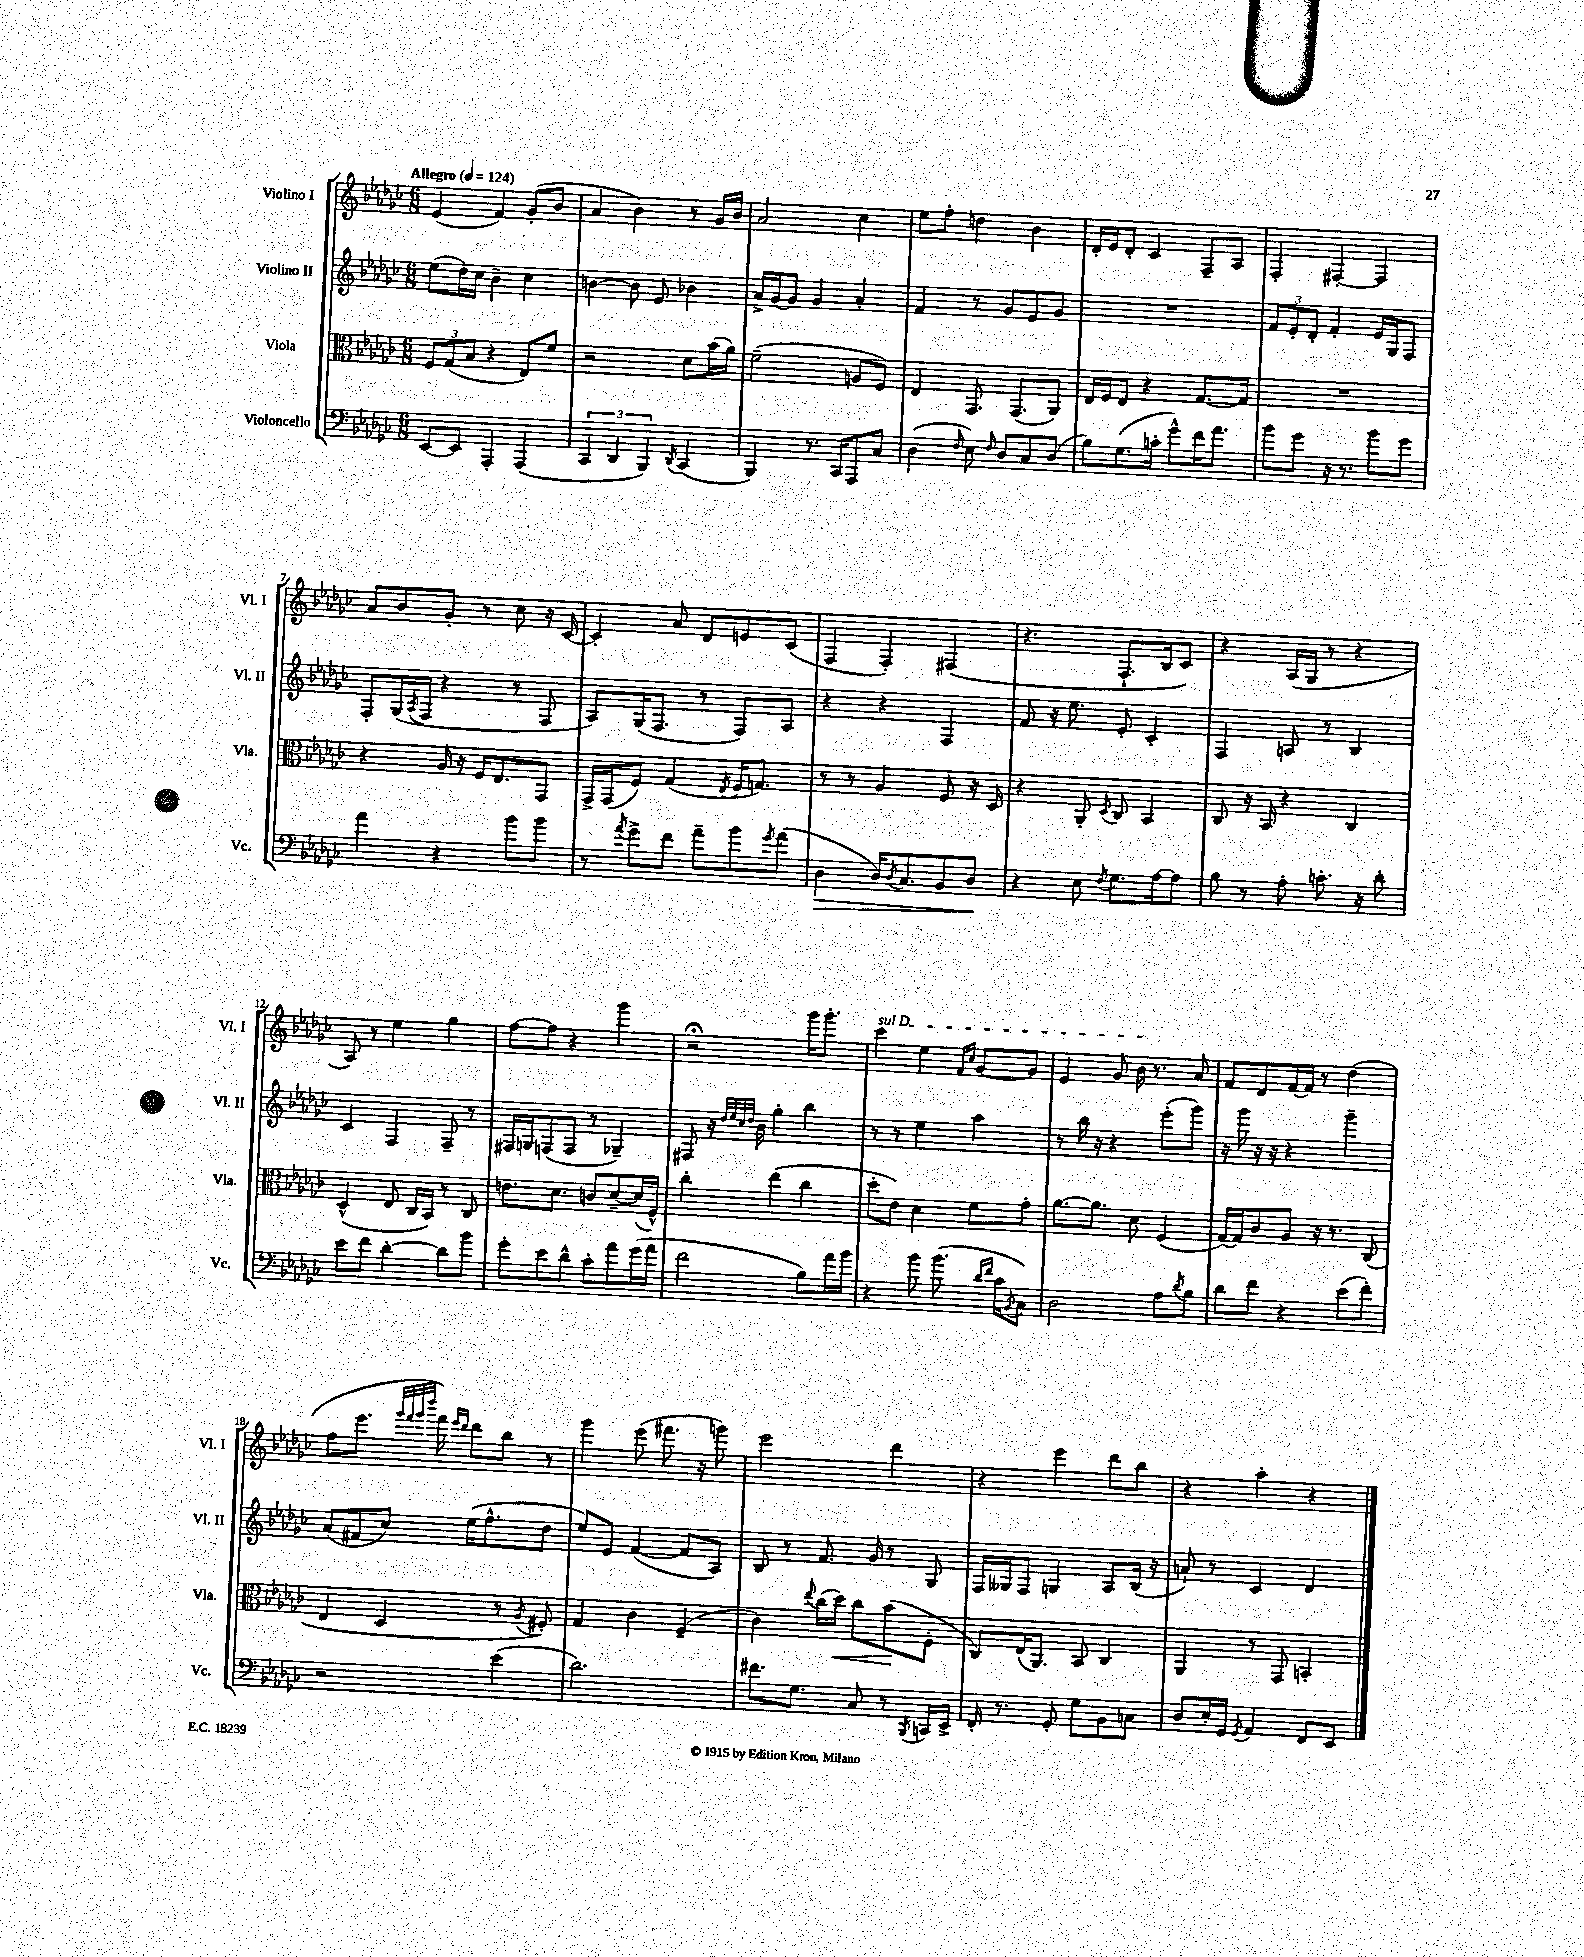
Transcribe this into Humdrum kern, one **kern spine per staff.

**kern	**dynam	**kern	**dynam	**kern	**kern
*part4	*part4	*part3	*part3	*part2	*part1
*staff4	*staff4	*staff3	*staff3	*staff2	*staff1
*I"Violoncello	*	*I"Viola	*	*I"Violino II	*I"Violino I
*I'Vc.	*	*I'Vla.	*	*I'Vl. II	*I'Vl. I
*clefF4	*	*clefC3	*	*clefG2	*clefG2
*k[b-e-a-d-g-c-]	*	*k[b-e-a-d-g-c-]	*	*k[b-e-a-d-g-c-]	*k[b-e-a-d-g-c-]
*M6/8	*	*M6/8	*	*M6/8	*M6/8
*MM124	*	*MM124	*	*MM124	*MM124
=1	=1	=1	=1	=1	=1
!	!	!	!	!	!LO:TX:a:B:t=Allegro
[8EE-/L	.	12F/L	.	(8ee-\L	(4e-/
.	.	(12G-/	.	.	.
8EE-/J]	.	.	.	16dd-\L)	.
.	.	12B-/J	.	.	.
.	.	.	.	16cc-\JJ	.
4AAA-'/	.	4r	.	4b-~\	4f/)
(4AAA-/	.	8E-/L)	.	4cc-\	(8g-'/L
.	.	8f/J	.	.	8b-/J
=2	=2	=2	=2	=2	=2
6CC-/	.	2r	.	[4bn\	4a-/
6DD-/	.	.	.	.	.
.	.	.	.	8b\]	4b-\)
6BBB-/)	.	.	.	.	.
.	.	.	.	8e-/	.
8qDD-/	.	.	.	.	.
(4CC-/	.	8d-\L	.	4b-X\	8r
.	.	(16b-\L	.	.	16g-/LL
.	.	16a-\JJ)	.	.	16b-/JJ
=3	=3	=3	=3	=3	=3
4BBB-/)	.	(2f~\	.	16a-^/LL	2a-/
.	.	.	.	[16g-/J	.
.	.	.	.	8g-/J]	.
8.r	.	.	.	4g-/	.
16CC-/KL	.	.	.	.	.
8AAA-/	.	8An/L	.	4a-'/	4cc-\
8C-/J	.	8F/J)	.	.	.
=4	=4	=4	=4	=4	=4
(4D-\	.	4E-/	.	4f/	8ee-\L
.	.	.	.	.	8ff'\J
16qqF/	.	.	.	.	.
8E-\)	.	8.GG-/	.	8r	4ddn\
16qqF/	.	.	.	.	.
8D-/L	.	.	.	8g-/L	.
.	.	(8.GG-/L	.	.	.
8C-/	.	.	.	8e-/	4b-\
(8D-/J	.	8AA-/J)	.	8g-/J	.
=5	=5	=5	=5	=5	=5
8B-\L)	.	16E-/LL	.	2.r	16d-'/LL
.	.	16F/J	.	.	16e-/J
(8.G-\	.	8E-/J	.	.	8d-'/J
.	.	4r	.	.	4c-/
16cn'\Jk	.	.	.	.	.
8g-^^\L)	.	.	.	.	.
16f\K	.	[8.G-/L	.	.	8F~/L
8.a-\J	.	.	.	.	.
.	.	.	.	.	8A-/J
.	.	16G-/Jk]	.	.	.
=6	=6	=6	=6	=6	=6
8b-\L	.	2.r	.	12f/L	4F'/
.	.	.	.	12e-'/	.
8g-\J	.	.	.	.	.
.	.	.	.	12d-'/J	.
16r	.	.	.	4f'/	[4F#X'/
8.r	.	.	.	.	.
8b-\L	.	.	.	16e-/LL	4F#/]
.	.	.	.	16G-/J	.
8g-\J	.	.	.	8F/J	.
!!LO:LB:g=z
=7	=7	=7	=7	=7	=7
4a-\	.	4r	.	8F'/L	8a-/L
.	.	.	.	(16G-/L	8b-/
.	.	.	.	8qA-/	.
.	.	.	.	16F/JJ	.
4r	.	16A-/	.	4r	8g-'/J
.	.	16r	.	.	.
.	.	16F/KL	.	.	8r
.	.	8.E-/	.	.	.
8b-\L	.	.	.	8r	8cc-\
8b-\J	.	8GG-/J	.	8F/	16r
.	.	.	.	.	[16c-/
=8	=8	=8	=8	=8	=8
8r	.	16GG-^/LL	.	8A-/L)	4c-'/]
.	.	(16GG-/J	.	.	.
8qa-/	.	.	.	.	.
8g-^\L	.	8F/J)	.	(16G-/K	.
.	.	.	.	8.F/J	.
8f\J	.	(4G-/	.	.	8a-/
8a-~\L	.	.	.	8r	8d-/L
.	.	8qE-/	.	.	.
8b-\	.	16F/KL	.	8F/L)	8en/
.	.	8.Gn/J)	.	.	.
8qg-/	.	.	.	.	.
(8a-\J	.	.	.	8A-/J	(8c-/J
=9	=9	=9	=9	=9	=9
!	!LO:HP:b	!	!	!	!
4D-\	>	8r	.	4r	4F/
.	.	8r	.	.	.
16D-/KL)	.	4A-/	.	4r	4F'/)
8qD-/	.	.	.	.	.
8.C-/	.	.	.	.	.
8BB-/	.	8F/	.	4F/	(4F#X/
8D-/J	.	16r	.	.	.
.	.	16D-/	.	.	.
.	]	.	.	.	.
=10	=10	=10	=10	=10	=10
4r	.	4r	.	8f/	4.r
.	.	.	.	16r	.
.	.	.	.	8.ee-\	.
8E-\	.	8AA-'/	.	.	.
8qF/	.	8qD-/	.	.	.
8.G-\L	.	8C-/	.	8e-'/	8.F`/L
.	.	4BB-/	.	4c-'/	.
[16A-\k	.	.	.	.	16B-/k
8A-\J]	.	.	.	.	8c-/J)
=11	=11	=11	=11	=11	=11
8B-\	.	8C-/	.	4F/	4r
8r	.	16r	.	.	.
.	.	16BB-/	.	.	.
8A-'\	.	4r	.	8An/	(16A-/LL
.	.	.	.	.	16G-/JJ
8.cn'\	.	.	.	8r	8r
.	.	4C-/	.	4B-/	4r
16r	.	.	.	.	.
8d-'\	.	.	.	.	.
!!LO:LB:g=z
=12	=12	=12	=12	=12	=12
8e-\L	.	(4D-^^/	.	4c-/	8A-/)
8f\J	.	.	.	.	8r
[4d-'\	.	8E-/	.	4F/	4ee-\
.	.	16C-/LL	.	.	.
.	.	16BB-/JJ)	.	.	.
8d-\L]	.	8r	.	8F~/	4gg-\
8b-\J	.	8C-/	.	8r	.
=13	=13	=13	=13	=13	=13
8g-'\L	.	8.en\L	.	16F#X/LL	[8ff\L
.	.	.	.	16Gn/J	.
8e-\	.	.	.	(8Fn/	8ff\J]
.	.	8.d-\J	.	.	.
8d-^^\J	.	.	.	8F/J	4r
8c-'\L	.	8cn/L	.	8r	.
8a-\	.	[8d-~/	.	4G-X~/)	4ggg-\
(16g-\L	.	(16d-/L]	.	.	.
16a-\JJ	.	16F^^/JJ)	.	.	.
=14	=14	=14	=14	=14	=14
2f\	.	4cc-'\	.	8F#X/	2r;<
.	.	.	.	16r	.
.	.	.	.	32qqdd-/LLL	.
.	.	.	.	32qqee-/	.
.	.	.	.	32qqcc-/	.
.	.	.	.	32qqdd-/JJJ	.
.	.	.	.	16b-\	.
.	.	(4ee-\	.	4gg-'\	.
8B-\L)	.	4cc-\	.	4bb-\	16ggg-\KL
.	.	.	.	.	8.ggg-'\J
16a-\L	.	.	.	.	.
16b-\JJ	.	.	.	.	.
=15	=15	=15	=15	=15	=15
!	!	!	!	!	!LO:TX:a:i:t=sul D
4r	.	8dd-'\L	.	8r	4ccc-\
.	.	8e-\J)	.	8r	.
8b-\	.	4d-\	.	4ee-\	4ee-\
(8.b-\	.	.	.	.	.
.	.	.	.	.	16qqf/LL
.	.	.	.	.	16qqcc-/JJ
.	.	8f\L	.	4aa-\	[8g-/L
16qqd-/LL	.	.	.	.	.
16qqf/JJ	.	.	.	.	.
16c-\KL	.	.	.	.	.
8qBB-/	.	.	.	.	.
8C-\J)	.	8g-'\J	.	.	8g-/J]
=16	=16	=16	=16	=16	=16
2D-\	.	[8.a-\L	.	8r	4e-/
.	.	.	.	16bb-\	.
.	.	8.a-\J]	.	16r	.
.	.	.	.	4r	8g-/
.	.	8d-\	.	.	16b-\
.	.	.	.	.	8.r
8A-\L	.	(4F/	.	(8eee-'\L	.
8qd-/	.	.	.	.	.
8B-\J	.	.	.	8ggg-\J)	8a-/
=17	=17	=17	=17	=17	=17
8d-\L	.	[16G-/LL)	.	16r	8f/L
.	.	16G-/J]	.	16ggg-\	.
8f\J	.	8c-/	.	16r	8d-/
.	.	.	.	16r	.
4r	.	8A-/J	.	4r	[16f/L
.	.	.	.	.	16f/JJ]
.	.	16r	.	.	8r
.	.	8.r	.	.	.
(8e-\L	.	.	.	4ggg-~\	(4dd-\
8f'\J)	.	(8C-/	.	.	.
!!LO:LB:g=z
=18	=18	=18	=18	=18	=18
2r	.	4E-/	.	(8a-/L	8ff\L
.	.	.	.	8f#X/	8.eee-\J
.	.	4D-/	.	8cc-/J)	.
.	.	.	.	.	32qqggg-/LLL
.	.	.	.	.	32qqfff/
.	.	.	.	.	32qqggg-/
.	.	.	.	.	32qqdddd-/JJJ
.	.	.	.	.	16fff\)
.	.	.	.	.	16qqeee-/LL
.	.	.	.	.	16qqddd-/JJ
.	.	.	.	(16ee-\KL	8ddd-\L
.	.	.	.	8.ff^^\	.
(4e-\	.	8r	.	.	8bb-\J
.	.	8qA-/	.	.	.
.	.	8F#X'/)	.	8dd-\J	8r
=19	=19	=19	=19	=19	=19
2.d-\)	.	4G-/	.	8ee-/L)	4ggg-\
.	.	.	.	8e-/J	.
.	.	4c-\	.	([4f/	(8eee-\
.	.	.	.	.	8.fff#X\
.	.	(4F~/	.	8f/L]	.
.	.	.	.	.	16r
.	.	.	.	8A-/J)	8gggn\)
=20	=20	=20	=20	=20	=20
8.f#X\L	.	4c-\)	.	8B-/	2eee-\
.	.	.	.	8r	.
8.G-\J	.	.	.	.	.
.	.	8qqee-/	.	.	.
.	.	(16cc-\LL	.	8.f/	.
!	!	!	!LO:HP:b	!	!
.	.	16dd-\JJ)	<	.	.
8C-/	.	8cc-\L	.	.	.
.	.	.	.	16g-/	.
8r	.	(8b-\	.	8r	4ddd-\
8qBBB-/	.	.	.	.	.
16CCn/LL	.	8F'\J	[	8G-/	.
16EE-^/JJ	.	.	.	.	.
=21	=21	=21	=21	=21	=21
16FF'/	.	8C-/L)	.	16F/LL	4r
8.r	.	.	.	16G--X/J	.
.	.	(16E-/K	.	8F/J	.
.	.	8.AA-/J)	.	.	.
8GG-'/	.	.	.	4Gn/	4eee-\
8G-\L	.	8BB-/	.	.	.
8BB-\	.	4C-/	.	8A-/L	8ddd-\L
8Cn\J	.	.	.	(16B-/Jk	8bb-\J
.	.	.	.	16r	.
=22	=22	=22	=22	=22	=22
8D-/L	.	4AA-/	.	8an`/)	4r
16E-'/L	.	.	.	8r	.
16GG-/JJ	.	.	.	.	.
8qGG-/	.	.	.	.	.
4AA-/	.	8r	.	4c-/	4aa-'\
.	.	8GG-/	.	.	.
8FF/L	.	4BBn'/	.	4d-/	4r
8EE-/J	.	.	.	.	.
==	==	==	==	==	==
*-	*-	*-	*-	*-	*-
